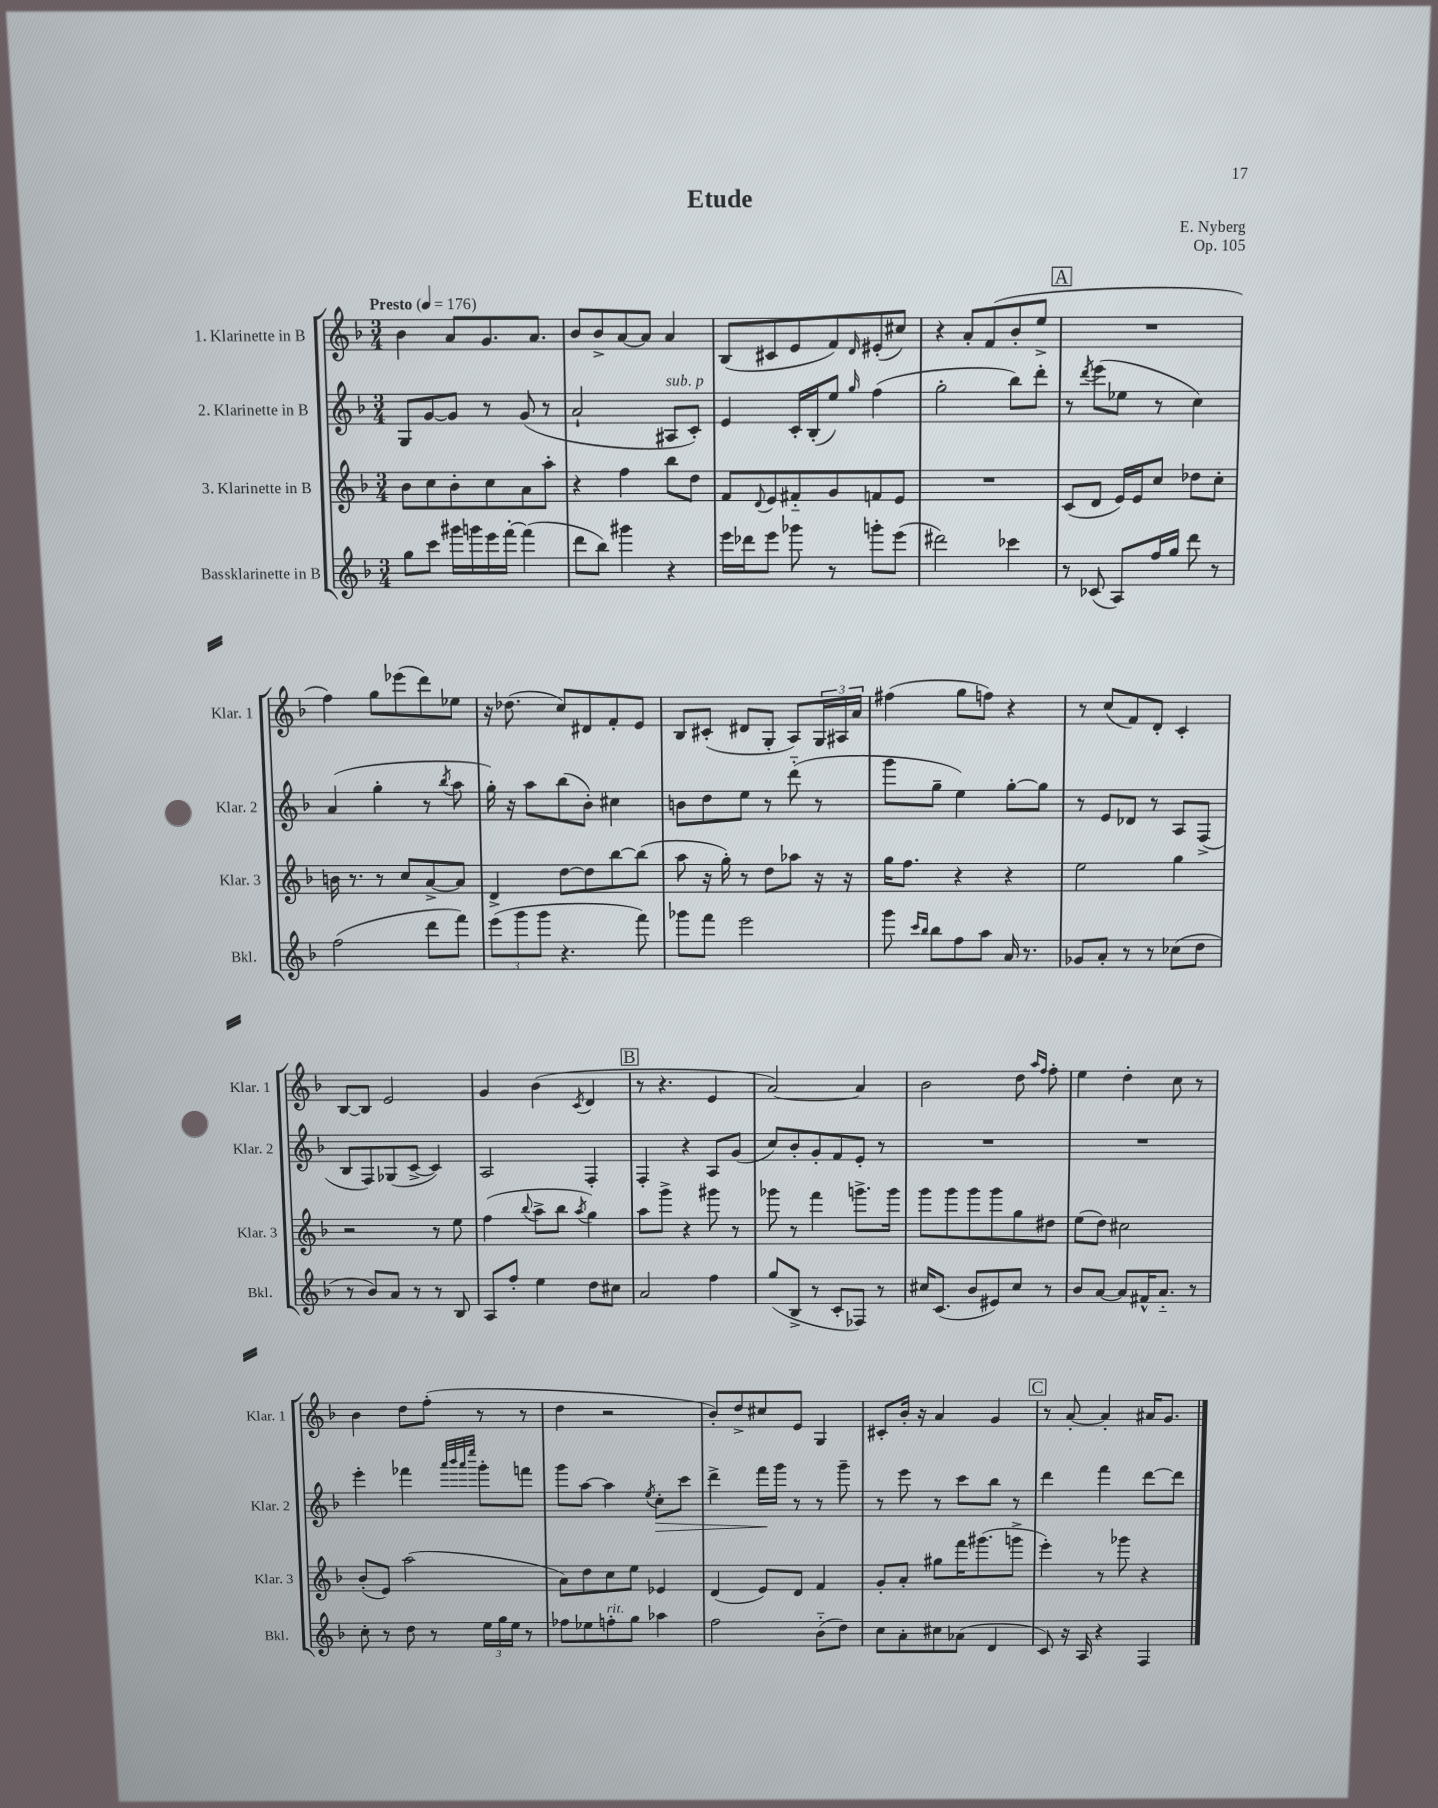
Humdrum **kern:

**kern	**kern	**kern	**kern
*staff4	*staff3	*staff2	*staff1
*clefG2	*clefG2	*clefG2	*clefG2
*k[b-]	*k[b-]	*k[b-]	*k[b-]
*M3/4	*M3/4	*M3/4	*M3/4
*MM176	*MM176	*MM176	*MM176
8gg	8b-	8G	4b-
8ccc	8cc	[8g	.
16ggg#	8b-'	8g]	8a
16ggg	.	.	.
16eee	8cc	8r	8.g
[16fff'	.	.	.
(4fff]	8a	(8g	.
.	.	.	8.a
.	8aa'	8r	.
=	=	=	=
8ddd	4r	2a`	8b-
8bb-)	.	.	8b-^
4ggg#	4ff	.	[8a
.	.	.	8a]
4r	8bb-	8A#	4a
.	8dd	8c')	.
=	=	=	=
16eee	8f	4e	(8B-
16ddd-	.	.	.
.	8qqd	.	.
8eee	8e	.	8c#
8ggg-	8f#'~	16c'	8e
.	.	(16B-'	.
8r	8g	8ee)	8f)
.	.	16qqgg	16qqd
8ggg'	8f	(4ff	(8e#'
(8eee	8e	.	8cc#)
=	=	=	=
2ddd#)	2.r	2gg'	4r
.	.	.	8a'
.	.	.	(8f
4ccc-	.	8bb-)	8b-'
.	.	8ddd'	8ee^
=	=	=	=
8r	(8c	8r	2.r
.	.	8qddd	.
(8c-	8d	(8eee	.
8A)	16e)	8ee-	.
.	16e	.	.
16ff	8cc	8r	.
16gg	.	.	.
8ddd	8dd-	4cc)	.
8r	8cc'	.	.
=	=	=	=
(2ff	16b	(4a	4ff)
.	8.r	.	.
.	8r	4gg'	8gg
.	8cc	.	(8eee-
8ddd	[8a^	8r	8ddd)
.	.	8qbb-	.
8fff)	8a]	8aa	8ee-
=	=	=	=
(12eee	4d^	16gg')	16r
.	.	16r	(8.dd-
12ggg	.	.	.
.	.	8aa	.
12ggg	.	.	.
4.r	[8dd	(8bb-	8cc)
.	8dd]	8b-')	8d#
.	[8bb-	4cc#	8f'
8fff)	(8bb-]	.	8e
=	=	=	=
8ggg-	8aa	8b	8B-
8fff	16r	8dd	(8c#'
.	16gg')	.	.
2eee	8r	8ee	8d#
.	8dd	8r	8G'
.	8aa-	(8ddd'~	8A)
.	16r	8r	24G
.	.	.	24A#
.	16r	.	.
.	.	.	24a
=	=	=	=
8ggg	16gg	8ggg	(4ff#
.	8.ff	.	.
16qqccc	.	.	.
16qqbb-	.	.	.
8bb-	.	8gg~	.
8ff	4r	4ee)	8gg
8aa	.	.	8ff)
16a	4r	[8gg'	4r
8.r	.	.	.
.	.	8gg]	.
=	=	=	=
8g-	2ee	8r	8r
8a'	.	8e	(8cc
8r	.	8d-	8f)
8r	.	8r	8d'
(8cc-	4gg	8A	4c'
8dd	.	(8F^	.
=	=	=	=
8r	2r	8B-	[8B-
8b-)	.	8F)	8B-]
8a	.	(8G-	2e
8r	.	[8c^	.
8r	8r	4c])	.
8B-	8ee	.	.
=	=	=	=
8A	(4ff	2A	4g
8ff'	.	.	.
.	8qqbb-	.	.
4ee	8aa^	.	(4b-
.	8bb-	.	.
.	8qaa	.	8qc
8dd	4gg)	4F'	4d
8cc#	.	.	.
=	=	=	=
2a	8aa	4F'	8r
.	8ggg^	.	4.r
.	4r	4r	.
4ff	8ggg#	8A	4e
.	8r	(8g	.
=	=	=	=
(8gg	8ggg-	8cc)	[2a)
8B-^	8r	8b-'	.
8r	4fff	8g'	.
8c'	.	8f	.
8F-)	8.ggg^	8e'	4a]
8r	.	8r	.
.	16ggg	.	.
=	=	=	=
16cc#	8ggg	2.r	2b-
(8.c	.	.	.
.	8ggg	.	.
8b-	8ggg	.	.
8e#)	8ggg	.	.
8cc#	8gg	.	8dd
.	.	.	16qqaa
.	.	.	16qqff
8r	8dd#	.	8ff'
=	=	=	=
8b-	(8ee	2.r	4ee
[8a	8dd)	.	.
8a]	2cc#	.	4dd'
16f#^^	.	.	.
8.a'~	.	.	.
.	.	.	8cc
8r	.	.	8r
=	=	=	=
8cc'	(8b-'	4eee'	4b-
8r	8e)	.	.
8dd	(2aa	4fff-	8dd
8r	.	.	(8ff'
.	.	32qqaaa	.
.	.	32qqbbb-	.
.	.	32qqaaa	.
.	.	32qqeeee	.
24ee	.	8ggg'	8r
24gg	.	.	.
24ee	.	.	.
8r	.	8fff	8r
=	=	=	=
8ff-	8a)	8ggg	4dd
8ee-	8dd	[8aa	.
8ff'	8cc	4aa]	2r
8gg	8ee	.	.
.	.	8qee	.
4aa-	4e-	8cc'	.
.	.	8ccc	.
=	=	=	=
2ff	(4d	4ddd^	8b-')
.	.	.	8dd^
.	8e)	16fff	8cc#
.	.	16ggg	.
.	8d	8r	8e
(8b-'~	4f	8r	4G
8dd)	.	8ggg~	.
=	=	=	=
8cc	8g'	8r	8c#'
8a'	8a'	8eee	16b-'
.	.	.	16r
8cc#	8gg#	8r	4a
(8a-	16fff	8ccc	.
.	(8.ggg#	.	.
4d	.	8bb-	4g
.	8ggg^	8r	.
=	=	=	=
8c)	4eee')	4ddd	8r
16r	.	.	[8a'
16A	.	.	.
4r	8r	4fff	4a']
.	8ggg-	.	.
4F	4r	[8ddd	16a#
.	.	.	8.g
.	.	8ddd]	.
==	==	==	==
*-	*-	*-	*-
